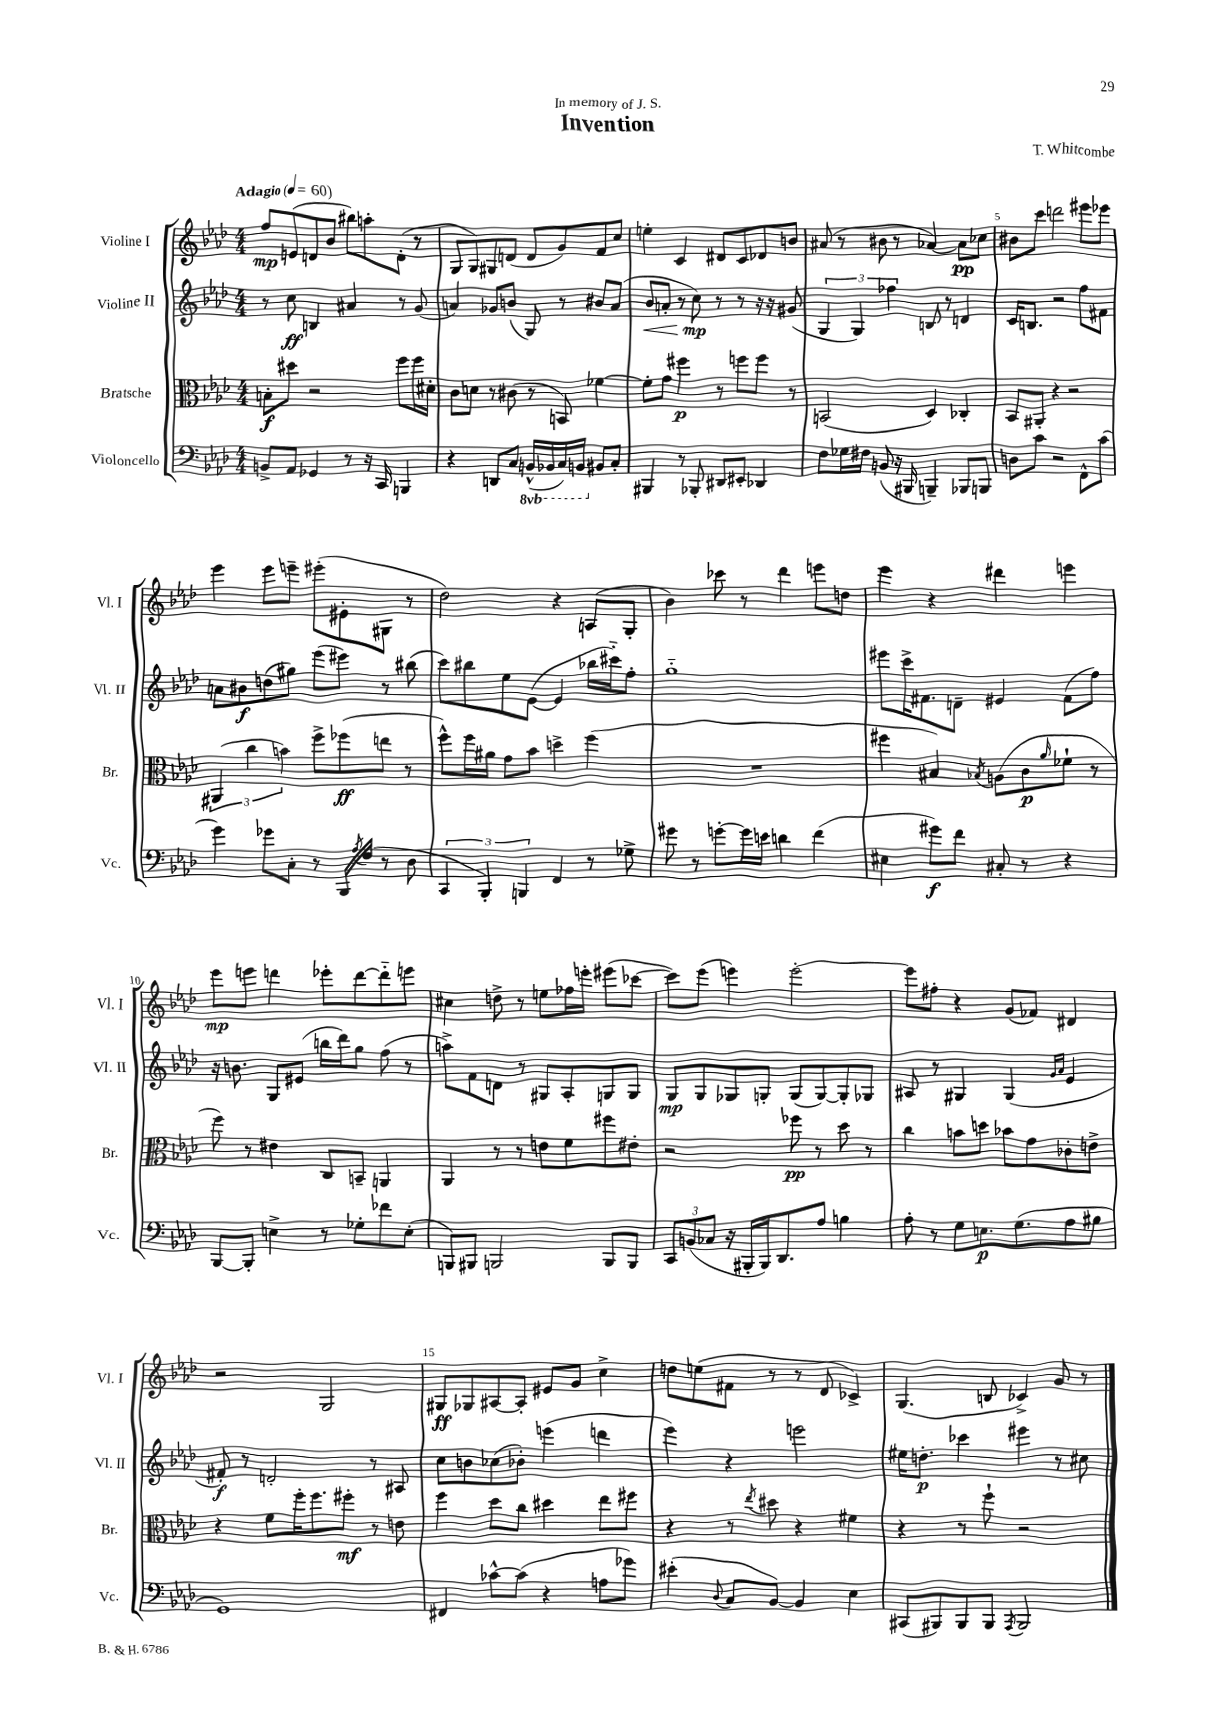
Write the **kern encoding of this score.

**kern	**kern	**kern	**kern
*staff4	*staff3	*staff2	*staff1
*clefF4	*clefC3	*clefG2	*clefG2
*k[b-e-a-d-]	*k[b-e-a-d-]	*k[b-e-a-d-]	*k[b-e-a-d-]
*M4/4	*M4/4	*M4/4	*M4/4
*MM60	*MM60	*MM60	*MM60
8BB^	8B'	8r	8ff
8AA-	8dd#	8cc	(8e
4GG-	2r	4B	8d
.	.	.	8b-
8r	.	4a#	8bb#)
16r	.	.	8aa'
16CC	.	.	.
4BBB	8ff	8r	(8d'
.	16ff	(8g	8r
.	16d#'	.	.
=	=	=	=
4r	8c	4a)	8G
.	8d	.	8G)
8DD	8r	8g-	8G#
8C	(8c#	(8b	(8d
(16BBB^^	8r	8G)	8d
16BBB-	.	.	.
16CC)	8BB)	8r	8g)
16BBB	.	.	.
8BB#	[4f-	8b#	8f
8C'	.	(8a	8cc
=	=	=	=
4BBB#	8f-']	8b-	4ee'
.	8g	8a'	.
8r	4ff#	8r	4c
8BBB-'	.	8cc)	.
8DD#	8r	8r	8d#
8EE#'	8ff	8r	8c
4DD-	8ff	16r	8d-
.	.	16r	.
.	8r	(8g#	8b
=	=	=	=
8F	(2BB	6G	(8a#
16G-	.	.	8r
.	.	6G)	.
16F#	.	.	.
(8BB	.	.	8b#
.	.	6ff-	.
16r	.	.	8r
16BBB#	.	.	.
4BBB~)	4D-)	8B	[4a-)
.	.	8r	.
8BBB-	4C-'	4d	8a-]
8BBB	.	.	8cc-
=	=	=	=
8D	8BB-	16c	8b#
.	.	8.B	.
8c	8AA#'	.	8ccc
2r	4r	2r	2ddd
.	2r	.	.
8FF^^	.	8ff	8eee#
(8c	.	8f#	8eee-
=	=	=	=
4g)	(6AA#	8a	4eee-
.	.	8b#	.
.	6cc	.	.
8g-	.	(8dd	8eee-
.	6b)	.	.
8C'	.	8gg#)	8eee~
8r	8ff^	(8eee-	(8eee#'
16BBB-	(8ff-	8eee#)	8e#'
8qA-	.	.	.
(16F	.	.	.
8r	8ee	8r	8G#
8D-	8r	(8bb#	8r
=	=	=	=
6CC	8ff^^)	8ccc)	2dd-)
.	16ff	8bb#	.
6BBB-')	.	.	.
.	16a#	.	.
.	8g	8ee-	.
6BBB	.	.	.
.	8b-	([8e-	.
4FF	4dd^	4e-]	4r
8r	(4ff	16bb-	(8A
.	.	16ccc#'~)	.
8G-^	.	8ff'	8G'
=	=	=	=
8g#	1r	1gg'~	4b-)
8r	.	.	.
[8g'	.	.	8ccc-
16g]	.	.	8r
16e	.	.	.
4d	.	.	4ddd-
(4f	.	.	8eee
.	.	.	8dd
=	=	=	=
4E#	4ff#	8eee#	4eee-
.	.	16ccc^	.
.	.	8.f#	.
8g#)	4B#)	.	4r
8f	.	8d~	.
.	8qB-	.	.
8C#'	(8A	4e#	4ddd#
8r	8c	.	.
.	16qqa-	.	.
4r	8f-`	(8f#	4eee
.	8r	8ff)	.
=	=	=	=
[8BBB-	8ff)	16r	8eee-
.	.	8.b	.
8BBB-']	8r	.	8eee
4E^	4e#	8G	4ddd
.	.	(8e#	.
8r	8C	16bb	8eee-'
.	.	16ddd-)	.
8G-'	8BB~	8gg	[8ddd
8f-	4AA	(8ff	8ddd'~]
(8E'	.	8r	8eee
=	=	=	=
8BBB)	4AA-	8aa^)	4cc#
8BBB#	.	8f	.
2BBB	8r	8d	8dd^
.	8r	8r	8r
.	8e	8G#	8ee
.	8f	8A-'	16ff-
.	.	.	16eee'
8BBB	8ff#	8G	(8eee#
8BBB	8e#'	8G	[8ccc-
=	=	=	=
12CC	2r	8G	8ccc-])
(12BB	.	.	.
.	.	8G	(8eee-
12C-	.	.	.
16r	.	8G-	4eee)
16BBB#'	.	.	.
16BBB#)	.	8G'	.
8.DD-	.	.	.
.	8ff-	(8G	[2eee'
8A-	8r	[8G)	.
4B	8dd-	8G']	.
.	8r	8G-	.
=	=	=	=
8A-'	4cc	8A#	8eee]
8r	.	8r	8ff#'
8G	8b	4G#	4r
8.E	8dd	.	.
.	8b-	(4G#	(8g
(8.G	.	.	.
.	8g	.	8f-)
.	.	16qqg	.
.	.	16qqa-	.
8A-	8c-'	4e-	4d#
8B#	8e^	.	.
=	=	=	=
1GG)	4r	8f#')	2r
.	.	8r	.
.	8f	2d'	.
.	16ff'	.	.
.	8.ff	.	.
.	.	.	2G
.	8ff#'	.	.
.	8r	8r	.
.	8e	8A#	.
=	=	=	=
4FF#	4ff	8cc	8G#
.	.	8b	8G-
[8c-^^	8dd-	(8cc-	[8A#
(8c-]	8cc	8b-')	8A#']
4r	4dd#	(4eee	8e#
.	.	.	8g
8A	8ee-	4ddd	4cc^
8g-)	8ff#	.	.
=	=	=	=
(4e#'	4r	4eee-)	8dd
.	.	.	(8ee
8qqD-	.	.	.
8C	8r	4r	8f#
.	8qee-	.	.
[8BB-)	8dd#	.	8r
4BB-]	4r	2eee	8r
.	.	.	8d-
4E-	4f#	.	4c-^)
=	=	=	=
(8CC#	4r	16ee#	(4.G
.	.	8.dd'	.
8BBB#)	.	.	.
8BBB#	8r	4ccc-	.
8BBB#	8ff`	.	8B
8qAAA-	.	.	.
2BBB#	2r	4eee#	4c-^)
.	.	8r	8g
.	.	8cc#	8r
==	==	==	==
*-	*-	*-	*-
